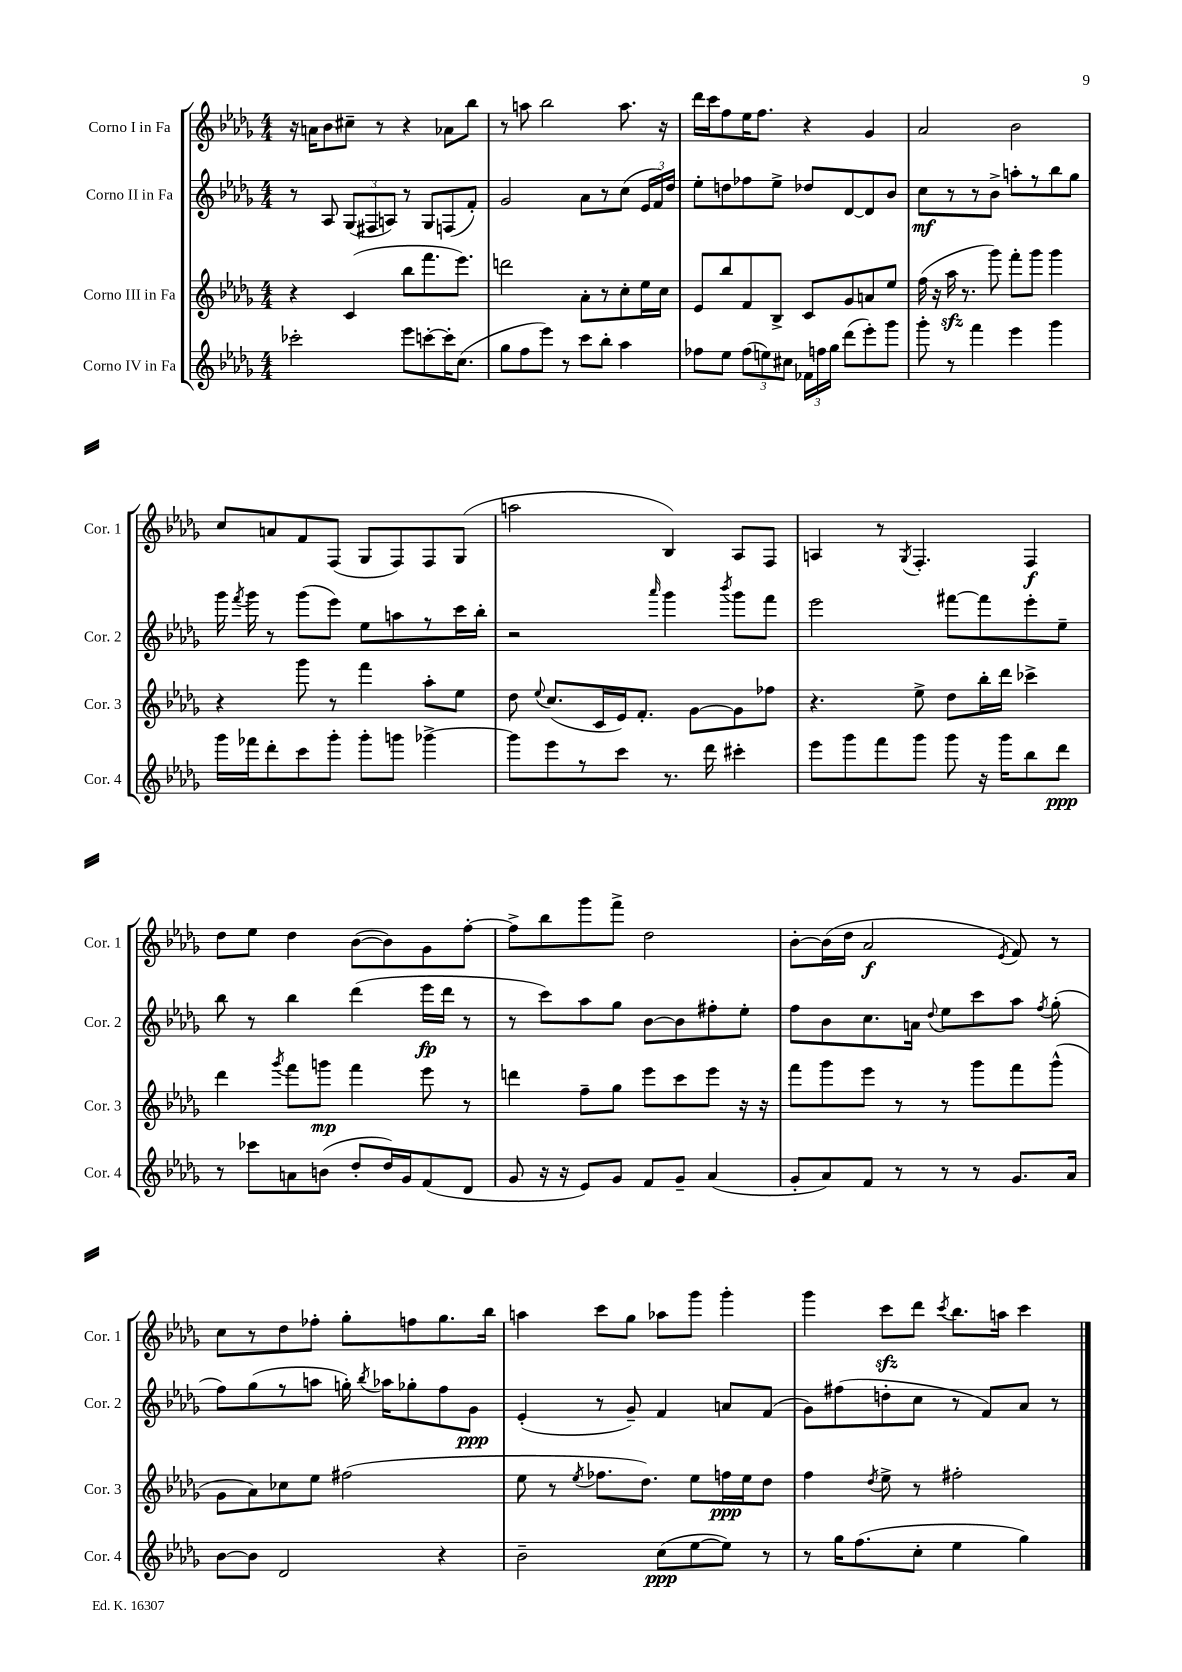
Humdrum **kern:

**kern	**dynam	**kern	**dynam	**kern	**dynam	**kern	**dynam
*part4	*part4	*part3	*part3	*part2	*part2	*part1	*part1
*staff4	*staff4	*staff3	*staff3	*staff2	*staff2	*staff1	*staff1
*I"Corno IV in Fa	*	*I"Corno III in Fa	*	*I"Corno II in Fa	*	*I"Corno I in Fa	*
*I'Cor. 4	*	*I'Cor. 3	*	*I'Cor. 2	*	*I'Cor. 1	*
*clefG2	*	*clefG2	*	*clefG2	*	*clefG2	*
*k[b-e-a-d-g-]	*	*k[b-e-a-d-g-]	*	*k[b-e-a-d-g-]	*	*k[b-e-a-d-g-]	*
*M4/4	*	*M4/4	*	*M4/4	*	*M4/4	*
=1	=1	=1	=1	=1	=1	=1	=1
2ccc-X'\	.	4r	.	8r	.	16r	.
.	.	.	.	.	.	16an\KL	.
.	.	.	.	8A-/	.	8b-\	.
.	.	(4c/	.	(12G-/L	.	8cc#X~\J	.
.	.	.	.	12F#X/	.	.	.
.	.	.	.	.	.	8r	.
.	.	.	.	12An/J)	.	.	.
8eee-\L	.	8bb-\L	.	8r	.	4r	.
[8cccn'\	.	8.fff\	.	8G-/L	.	.	.
16ccc'\K]	.	.	.	(8Fn/	.	8a-X\L	.
(8.cc\J	.	8.eee-\J)	.	.	.	.	.
.	.	.	.	8f'/J)	.	8bb-\J	.
=2	=2	=2	=2	=2	=2	=2	=2
8gg-\L	.	2dddn\	.	2g-/	.	8r	.
8ff\	.	.	.	.	.	8aan\	.
8eee-\J)	.	.	.	.	.	2bb-\	.
8r	.	.	.	.	.	.	.
8ccc\L	.	8a-'\L	.	8a-\L	.	.	.
8bb-'\J	.	8r	.	8r	.	.	.
4aa-\	.	8cc'\	.	(8cc\J	.	8.aa\	.
.	.	16ee-\L	.	24e-/LL	.	.	.
.	.	.	.	24f/)	.	.	.
.	.	16cc\JJ	.	.	.	16r	.
.	.	.	.	24dd-/JJ	.	.	.
=3	=3	=3	=3	=3	=3	=3	=3
8ff-X\L	.	8e-/L	.	8ee-'\L	.	16ddd-\LL	.
.	.	.	.	.	.	16ccc\J	.
8ee-\J	.	8bb-/	.	8ddn\	.	8ff\	.
(12ff-\L	.	8f/	.	8ff-X\	.	16ee-\K	.
.	.	.	.	.	.	8.ff\J	.
12een\)	.	.	.	.	.	.	.
.	.	8B-^/J	.	8ee-^\J	.	.	.
12cc#X\J	.	.	.	.	.	.	.
24f-X\LL	.	8c/L	.	8dd-X/L	.	4r	.
24ffn\	.	.	.	.	.	.	.
24gg-\JJ	.	.	.	.	.	.	.
(8ddd-\L	.	8g-/	.	[8d-/	.	.	.
8eee-'\)	.	8an/	.	8d-/]	.	4g-/	.
8ggg-\J	.	8ee-/J	.	8b-/J	.	.	.
=4	=4	=4	=4	=4	=4	=4	=4
8ggg-'\	.	(16ff\	.	8cc\L	mf	2a-/	.
.	.	16r	.	.	.	.	.
8r	.	16aa-zz\	.	8r	.	.	.
.	.	8.r	.	.	.	.	.
4fff\	.	.	.	8r	.	.	.
.	.	8ggg-\)	.	8b-^\J	.	.	.
4eee-\	.	8fff'\L	.	8aan'\L	.	2b-\	.
.	.	8ggg-\J	.	8r	.	.	.
4ggg-\	.	4ggg-\	.	8bb-\	.	.	.
.	.	.	.	8gg-\J	.	.	.
!!LO:LB:g=z
=5	=5	=5	=5	=5	=5	=5	=5
16ggg-\LL	.	4r	.	16ggg-\	.	8cc/L	.
.	.	.	.	8qfff/	.	.	.
16fff-X\J	.	.	.	16ggg-\	.	.	.
8ddd-'\	.	.	.	8r	.	8an/	.
8ccc\	.	8ggg-\	.	(8ggg-\L	.	8f/	.
8ggg-'\J	.	8r	.	8eee-\J)	.	(8F/J	.
8ggg-'\L	.	4fff\	.	8ee-\L	.	8G-/L	.
8gggn\J	.	.	.	8aan\	.	8F/)	.
[4ggg-X^\	.	8aa-'\L	.	8r	.	8F/	.
.	.	8ee-\J	.	16ccc\L	.	(8G-/J	.
.	.	.	.	16bb-'\JJ	.	.	.
=6	=6	=6	=6	=6	=6	=6	=6
8ggg-\L]	.	8dd-\	.	2r	.	2aan\	.
.	.	8qqee-/	.	.	.	.	.
8eee-\	.	(8.cc/L	.	.	.	.	.
8r	.	.	.	.	.	.	.
.	.	16c/L	.	.	.	.	.
8ccc\J	.	16e-/J)	.	.	.	.	.
.	.	8.f'/J	.	.	.	.	.
.	.	.	.	16qqaaa-/	.	.	.
8.r	.	.	.	4ggg-\	.	4B-/)	.
.	.	[8g-\L	.	.	.	.	.
16ddd-\	.	.	.	.	.	.	.
.	.	.	.	8qbbb-/	.	.	.
4ccc#X'\	.	8g-\]	.	8ggg-\L	.	8A-/L	.
.	.	8ff-X\J	.	8fff\J	.	8F/J	.
=7	=7	=7	=7	=7	=7	=7	=7
8eee-\L	.	4.r	.	2eee-\	.	4An/	.
8ggg-\	.	.	.	.	.	.	.
8fff\	.	.	.	.	.	8r	.
.	.	.	.	.	.	8qG-/	.
8ggg-\J	.	8ee-^\	.	.	.	4.F'/	.
8ggg-\	.	8dd-\L	.	[8fff#X\L	.	.	.
16r	.	16bb-'\L	.	8fff#\]	.	.	.
16ggg-\KL	.	16ddd-\JJ	.	.	.	.	.
8bb-\	.	4ccc-X^\	.	8eee-'\	.	4F/	f
8ddd-\J	ppp	.	.	8ee-~\J	.	.	.
!!LO:LB:g=z
=8	=8	=8	=8	=8	=8	=8	=8
8r	.	4ddd-\	.	8bb-\	.	8dd-\L	.
8ccc-X\L	.	.	.	8r	.	8ee-\J	.
.	.	8qggg-/	.	.	.	.	.
8an\	.	8fff\L	.	4bb-\	.	4dd-\	.
(8bn\J	.	8gggn\J	mp	.	.	.	.
8dd-'/L	.	4fff\	.	(4ddd-\	.	([8b-\L	.
16dd-/L)	.	.	.	.	.	8b-\])	.
16g-/J	.	.	.	.	.	.	.
(8f/	.	8eee-\	.	16eee-\LL	fp	8g-\	.
.	.	.	.	16ddd-\JJ	.	.	.
8d-/J	.	8r	.	8r	.	[8ff'\J	.
=9	=9	=9	=9	=9	=9	=9	=9
8g-/	.	4dddn\	.	8r	.	8ff^\L]	.
16r	.	.	.	8ccc\L)	.	8bb-\	.
16r	.	.	.	.	.	.	.
8e-/L)	.	8ff~\L	.	8aa-\	.	8ggg-\	.
8g-/J	.	8gg-\J	.	8gg-\J	.	8fff^\J	.
8f/L	.	8eee-\L	.	[8b-\L	.	2dd-\	.
8g-~/J	.	8ccc\	.	8b-\]	.	.	.
(4a-/	.	8eee-\J	.	8ff#X'\	.	.	.
.	.	16r	.	8ee-'\J	.	.	.
.	.	16r	.	.	.	.	.
=10	=10	=10	=10	=10	=10	=10	=10
8g-'/L	.	8fff\L	.	8ff\L	.	[8b-'\L	.
8a-/)	.	8ggg-\	.	8b-\	.	(16b-\L]	.
.	.	.	.	.	.	16dd-\JJ	.
8f/J	.	8eee-\J	.	8.cc\	.	2a-/	f
8r	.	8r	.	.	.	.	.
.	.	.	.	16an\Jk	.	.	.
.	.	.	.	8qqdd-/	.	.	.
8r	.	8r	.	8ee-\L	.	.	.
8r	.	8ggg-\L	.	8ccc\	.	.	.
.	.	.	.	.	.	8qe-/	.
8.g-/L	.	8fff\	.	8aa-\J	.	8f/)	.
.	.	.	.	8qff/	.	.	.
.	.	(8ggg-^^\J	.	(8gg-'\	.	8r	.
16a-/Jk	.	.	.	.	.	.	.
!!LO:LB:g=z
=11	=11	=11	=11	=11	=11	=11	=11
[8b-\L	.	8g-\L	.	8ff\L)	.	8cc\L	.
8b-\J]	.	8a-\)	.	(8gg-\	.	8r	.
2d-/	.	8cc-X\	.	8r	.	8dd-\	.
.	.	8ee-\J	.	8aan\J	.	8ff-X'\J	.
.	.	(2ff#X\	.	16ggn'\)	.	8gg-'\L	.
.	.	.	.	8qbb-/	.	.	.
.	.	.	.	16aa-X\KL	.	.	.
.	.	.	.	8gg-X'\	.	8ffn\	.
4r	.	.	.	8ff\	.	8.gg-\	.
.	.	.	.	8g-\J	ppp	.	.
.	.	.	.	.	.	16bb-\Jk	.
=12	=12	=12	=12	=12	=12	=12	=12
2b-~\	.	8ee-\	.	(4e-'/	.	4aan\	.
.	.	8r	.	.	.	.	.
.	.	8qee-/	.	.	.	.	.
.	.	8.ff-X\L	.	8r	.	8ccc\L	.
.	.	.	.	8g-~/)	.	8gg-\J	.
.	.	8.dd-\J)	.	.	.	.	.
(8cc\L	ppp	.	.	4f/	.	8aa-X\L	.
[8ee-\	.	8ee-\L	.	.	.	8ggg-\J	.
8ee-\J])	.	16ffn\L	ppp	8an/L	.	4ggg-'\	.
.	.	16ee-\J	.	.	.	.	.
8r	.	8dd-\J	.	(8f/J	.	.	.
=13	=13	=13	=13	=13	=13	=13	=13
8r	.	4ff\	.	8g-\L)	.	4ggg-\	.
16gg-\KL	.	.	.	(8ff#X\	.	.	.
(8.ff\	.	.	.	.	.	.	.
.	.	8qdd-/	.	.	.	.	.
.	.	8ee-^\	.	8ddn'\	.	8ccczz\L	.
8cc'\J	.	8r	.	8cc\J	.	8ddd-\J	.
.	.	.	.	.	.	8qccc/	.
4ee-\	.	2ff#X'\	.	8r	.	8.bb-\L	.
.	.	.	.	8f/L)	.	.	.
.	.	.	.	.	.	16aan\Jk	.
4gg-\)	.	.	.	8a-/J	.	4ccc\	.
.	.	.	.	8r	.	.	.
==	==	==	==	==	==	==	==
*-	*-	*-	*-	*-	*-	*-	*-
